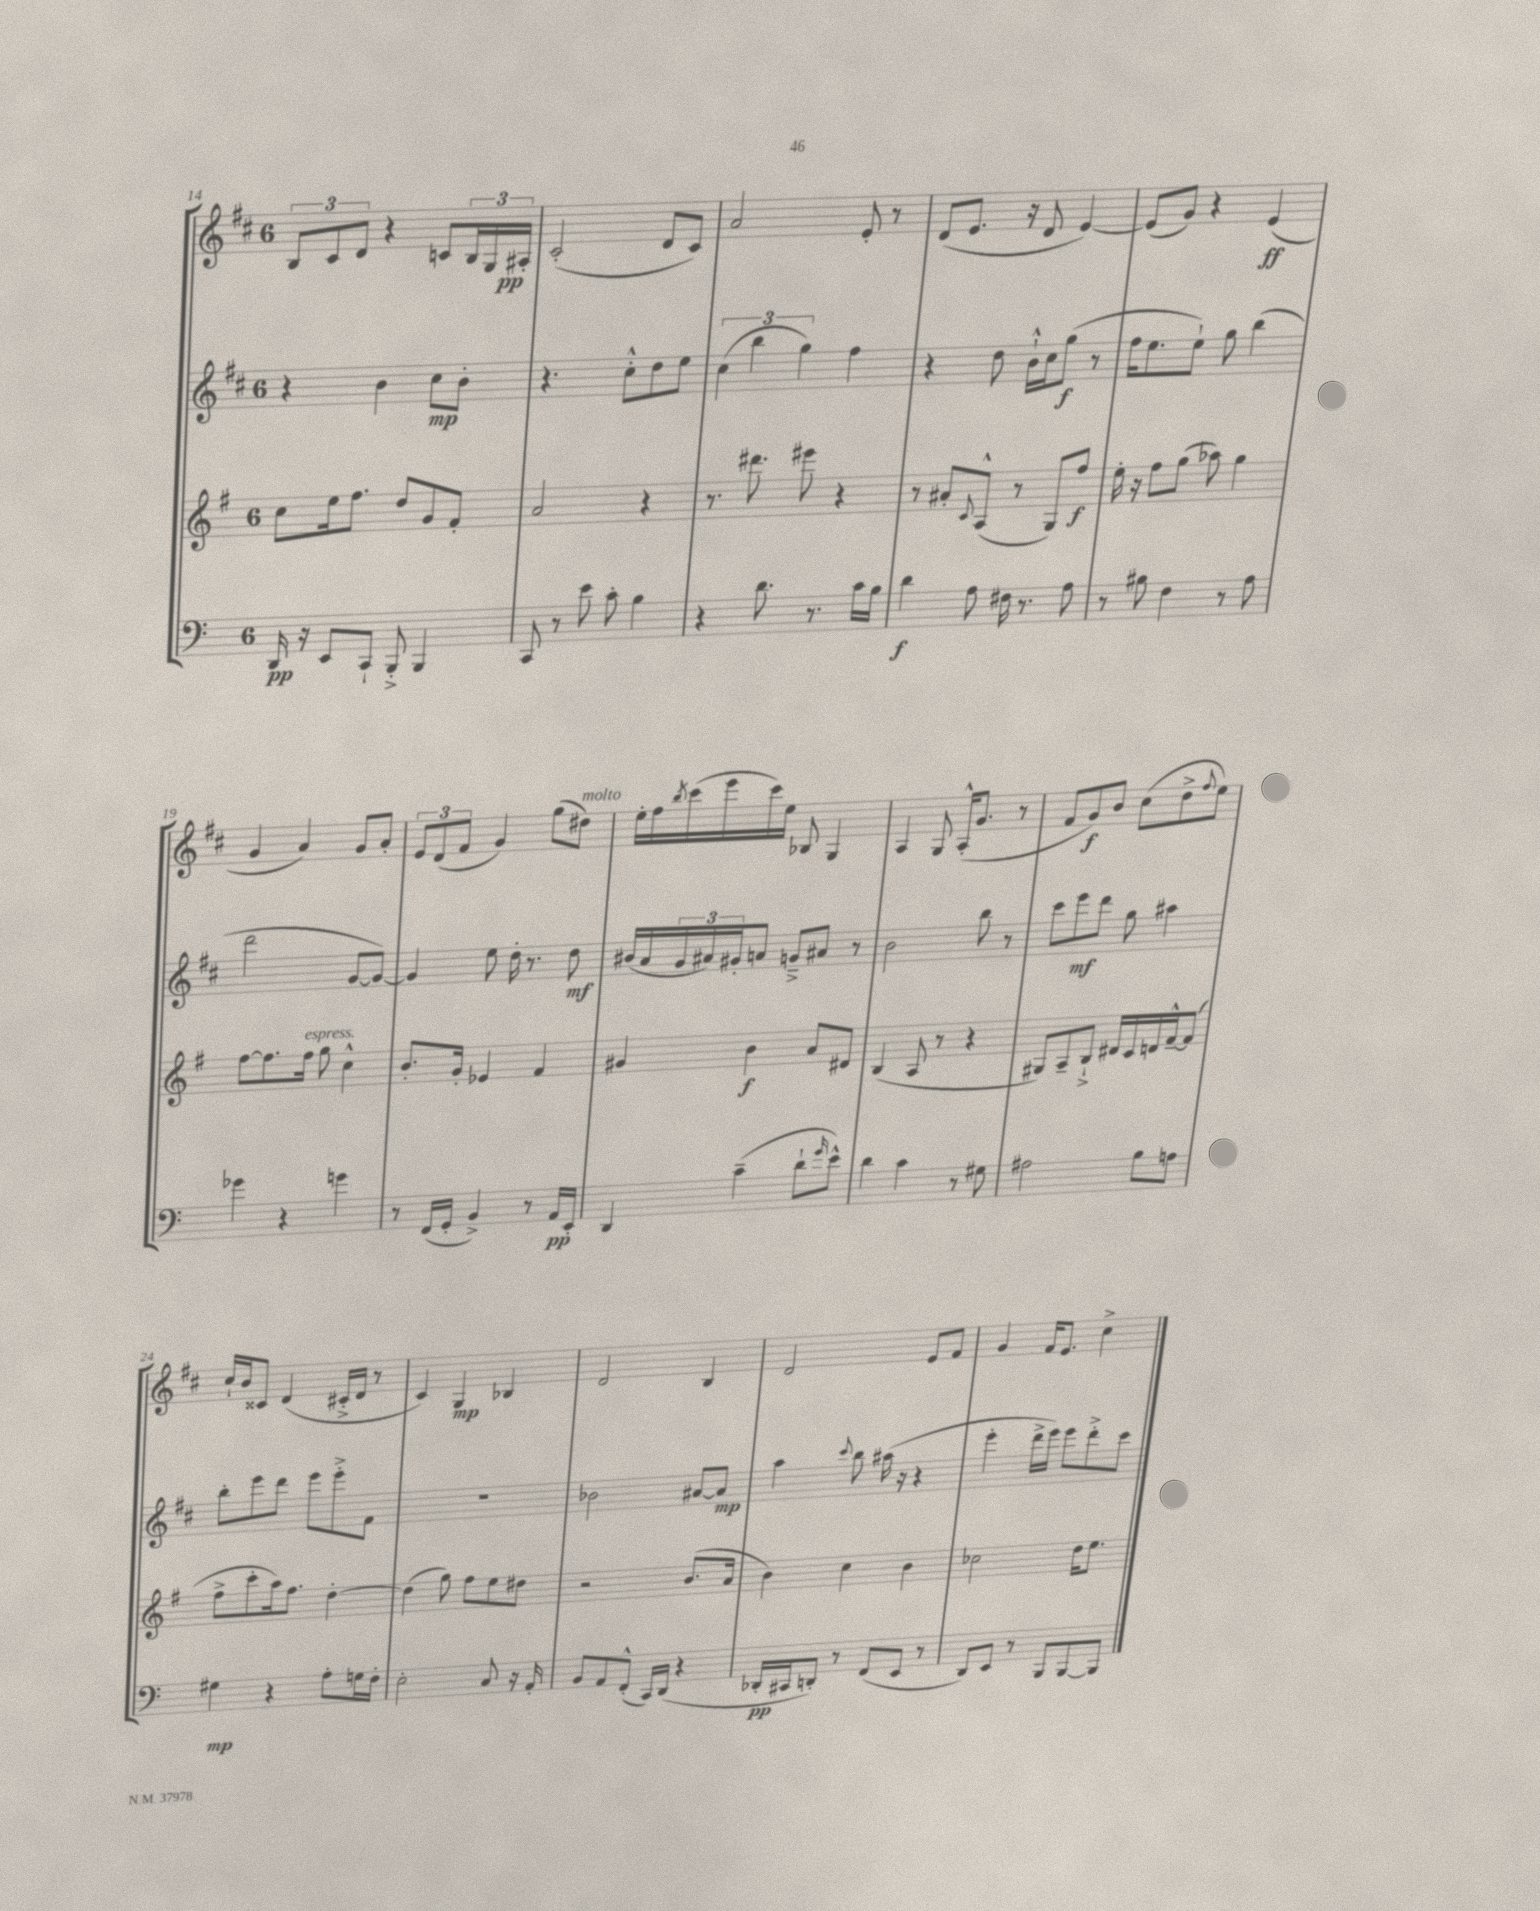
<<
\new StaffGroup <<
\new Staff = "s0" {
    \clef treble \key d \major \once \override Staff.TimeSignature.style = #'single-digit \time 6/8
    \tuplet 3/2 { b8 cis'8 d'8 } r4 c'8 \tuplet 3/2 { b16 g16 ais16-.\pp } |
    cis'2-.( d'8 cis'8) |
    a'2 e'8-. r8 |
    d'8( e'8. r16 d'8 e'4~) |
    e'8( g'8) r4 e'4\ff( |
    g'4 a'4) g'8 a'8-. |
    \tuplet 3/2 { e'8 d'8( fis'8 } g'4) g''8( dis''8^\markup { \italic "molto" }) |
    e''16-. fis''16 \acciaccatura { b''8 } cis'''16( e'''16 cis'''16) e''16 bes8 g4 |
    a4 g8 a16-.-^( g'8. r8 |
    fis'8 g'8\f) b'8 cis''8( d''8-> \appoggiatura { fis''8 } e''8) |
    cis''16-! b'16 cisis'8 d'4( cis'16-.-> d'16 r8 |
    cis'4) g4\mp bes4 |
    d'2 b4 |
    d'2 e'8 fis'8 |
    g'4 fis'16 e'8. cis''4-> \bar "|." |
}
\new Staff = "s1" {
    \clef treble \key d \major \once \override Staff.TimeSignature.style = #'single-digit \time 6/8
    r4 b'4 cis''8\mp b'8-. |
    r4. cis''8-.-^ d''8 e''8 |
    \tuplet 3/2 { cis''4( b''4 g''4) } fis''4 |
    r4 d''8 b'16-!-^ cis''16 g''8\f( r8 |
    fis''16 e''8. e''8-!) g''8 b''4( |
    d'''2 g'8~ g'8~) |
    g'4 e''8 d''16-. r8. d''8\mf |
    bis'16( a'16 \tuplet 3/2 { g'16 ais'16) gis'16-. } a'8 g'8---> ais'8 r8 |
    b'2 b''8 r8 |
    cis'''8 e'''8\mf d'''8 g''8 ais''4 |
    b''8-. e'''8 d'''8 e'''8 e'''8-.-> fis'8 |
    R2. |
    bes'2 ais'8~ ais'8\mp |
    a''4 \appoggiatura { cis'''8 } b''8 ais''16( r16 r4 |
    e'''4-. d'''16-> e'''16) e'''8 d'''8-.-> cis'''8 \bar "|." |
}
\new Staff = "s2" {
    \clef treble \key g \major \once \override Staff.TimeSignature.style = #'single-digit \time 6/8
    c''8 e''16 fis''8. d''8 g'8 fis'8-. |
    a'2 r4 |
    r8. dis'''8. eis'''8 r4 |
    r8 ais'8-. \appoggiatura { c'8 } a8-^( r8 g8) fis''8\f |
    e''16-. r16 fis''8 g''8( aes''8) g''4 |
    fis''8~ fis''8. fis''16^\markup { \italic "espress." } g''8 c''4-^ |
    b'8.-. g'16-. ees'4 fis'4 |
    gis'4 b'4\f a'8 dis'8 |
    b4( a8 r8 r4 |
    gis8) a8-- b8-!-> dis'16 c'16 d'16 fis'16~---^ fis'8( |
    fis''8-> c'''8-. a''16) fis''8. d''4~-. |
    d''4( g''8) fis''8 e''8 dis''8 |
    r2 b'8.( a'16 |
    b'4) c''4 b'4 |
    ces''2 d''16 e''8. \bar "|." |
}
\new Staff = "s3" {
    \clef bass \key c \major \once \override Staff.TimeSignature.style = #'single-digit \time 6/8
    d,16\pp r16 e,8 c,8-! b,,8-.-> b,,4 |
    c,8 r8 e'8 c'8-. b4 |
    r4 d'8. r8. c'16 b16 |
    d'4\f a8 fis16 r8. a8 |
    r8 bis8 f4 r8 a8 |
    ges'4 r4 g'4 |
    r8 f,16( g,16-. b,4->) r8 a,16\pp e,16-. |
    d,4 c'4--( d'8-! \grace { g'16 } e'8-^) |
    d'4 c'4 r8 gis8 |
    ais2 b8 a8 |
    gis4\mp r4 a8-. g16 f16-. |
    e2-. c8 r16 a,16-. |
    b,8 a,8 f,8-.-^( c,16) d,16( r4 |
    des,16-.\pp cis,16 d,8-.) r8 f,8( e,8 r8 |
    d,8) e,8 r8 b,,8 b,,8~ b,,8 \bar "|." |
}
>>
>>
\layout { \context { \Score currentBarNumber = #14 } }
